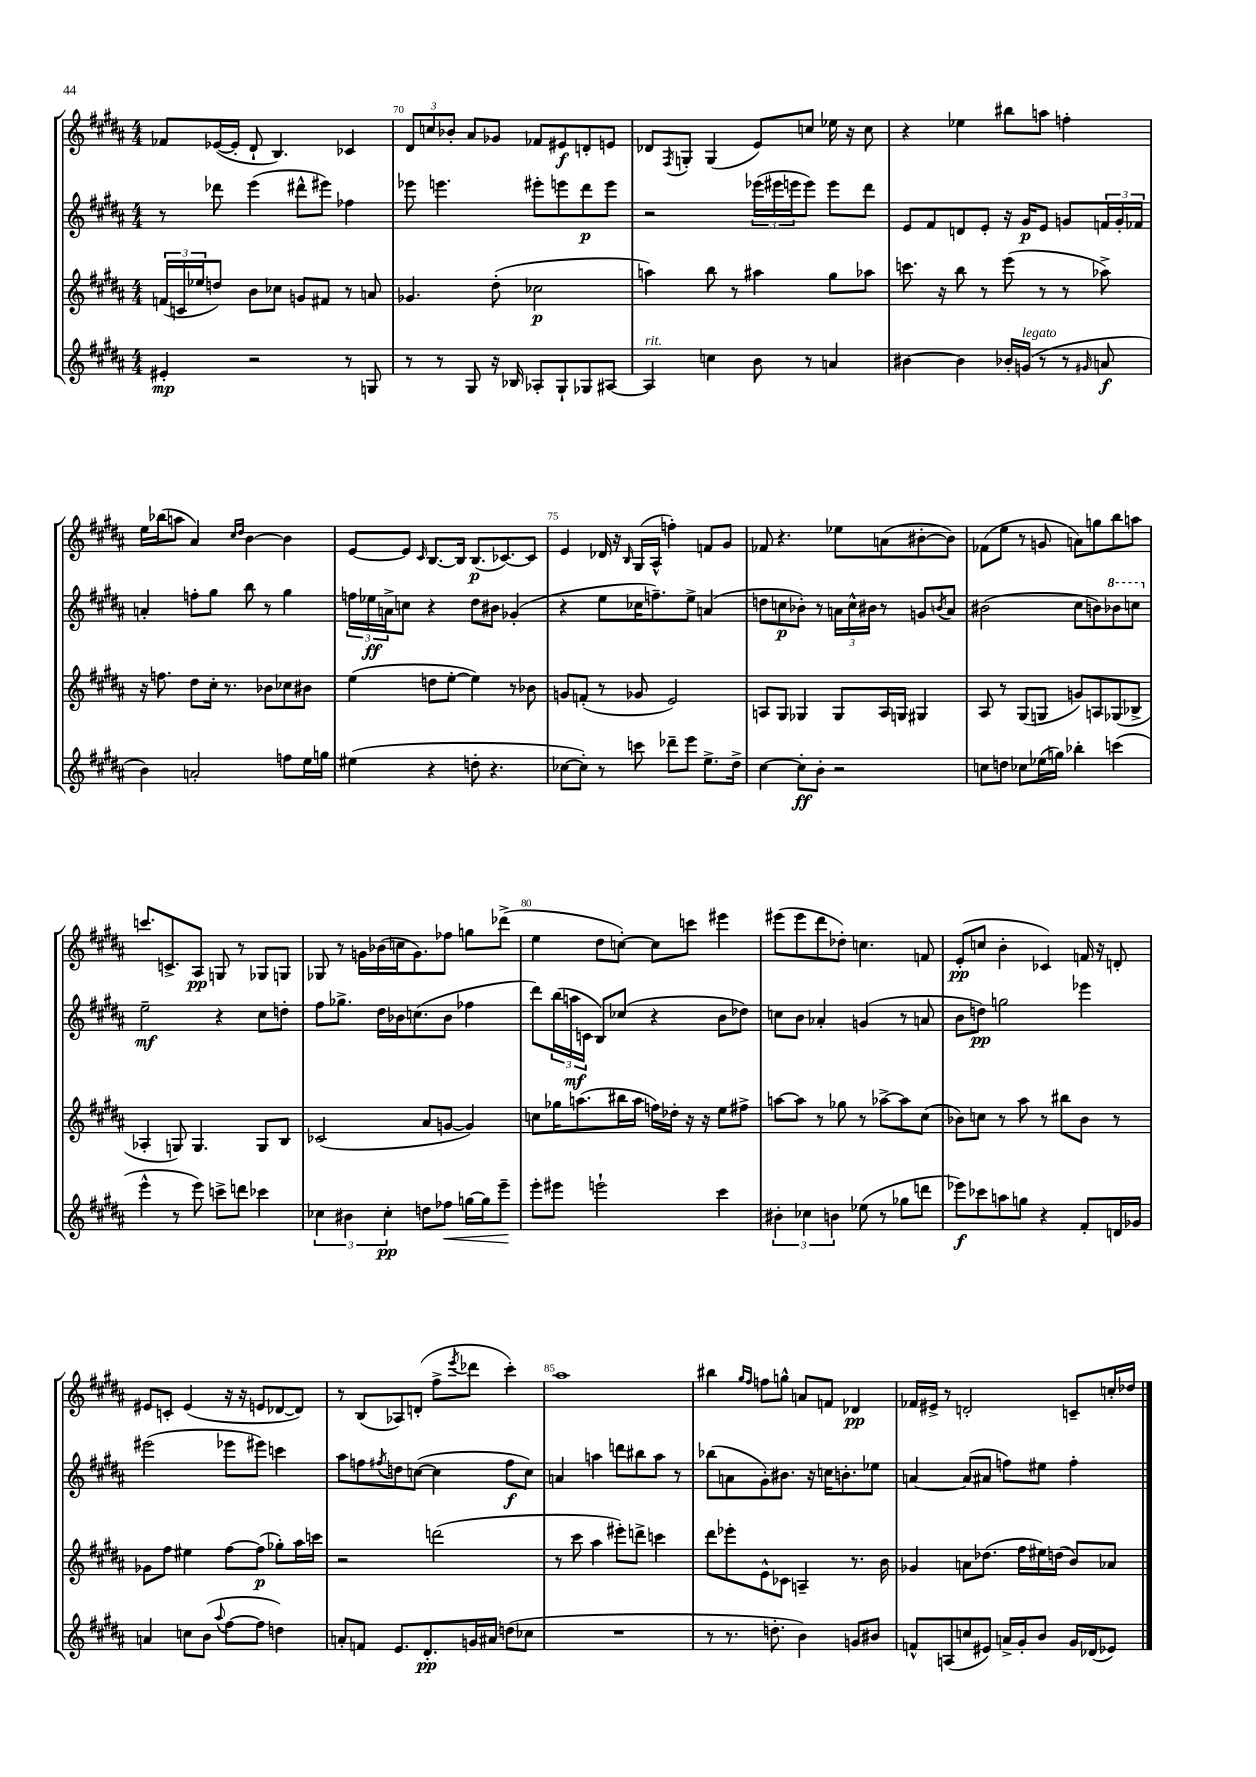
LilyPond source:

<<
\new StaffGroup <<
\new Staff = "s0" {
    \clef treble \key b \major \numericTimeSignature \time 4/4
    fes'8 ees'16~( ees'16-. dis'8-! b4.) ces'4 |
    \tuplet 3/2 { dis'8 c''8 bes'8-. } ais'8 ges'8 fes'8 eis'8\f d'8-. e'8 |
    des'8 \acciaccatura { fis8 } g8-. g4( e'8) c''8 ees''16 r16 c''8 |
    r4 ees''4 bis''8 a''8 f''4-. |
    e''16 bes''16( a''8 ais'4) \grace { cis''16 dis''16 } b'4~ b'4 |
    e'8~ e'8 \grace { cis'16 } b8.~ b16 b8.\p( ces'8.~) ces'8 |
    e'4 des'16 r16 \grace { b16 } gis16( ais16-^ f''4-.) f'8 gis'8 |
    fes'8 r4. ees''8 a'8( bis'8~-. bis'8) |
    fes'8( e''8 r8 g'8 a'8) g''8 b''8 a''8 |
    c'''8. c'8.-> ais8\pp g8 r8 ges8 g8 |
    ges8 r8 g'16 bes'16( c''16 g'8.) fes''8 g''8 des'''8->( |
    e''4 dis''8 c''8~-.) c''8 c'''8 eis'''4 |
    eis'''8( eis'''8 dis'''8 des''8-.) c''4. f'8 |
    e'8-.\pp( c''8 b'4-. ces'4) f'16 r16 d'8-. |
    eis'8 c'8-. eis'4( r16 r16 e'8 des'8~ des'8) |
    r8 b8( aes8) d'8-.( fis''8-> \acciaccatura { e'''8 } des'''8 cis'''4-.) |
    ais''1 |
    bis''4 \grace { gis''16 fis''16 } f''8 g''8-^ a'8 f'8 des'4\pp |
    fes'16 eis'16-> r8 d'2-. c'8-- c''16-. des''16 \bar "|." |
}
\new Staff = "s1" {
    \clef treble \key b \major \numericTimeSignature \time 4/4
    r8 des'''8 e'''4( dis'''8-^ eis'''8) fes''4 |
    ees'''8 e'''4. eis'''8-. e'''8 dis'''8\p e'''8 |
    r2 \tuplet 3/2 { ees'''16( eis'''16 e'''16 } e'''8) e'''8 dis'''8 |
    e'8 fis'8 d'8 e'8-. r16 gis'16\p e'8 g'8 \tuplet 3/2 { f'16 g'16-. fes'16 } |
    a'4-. f''8-. gis''8 b''8 r8 gis''4 |
    \tuplet 3/2 { f''16 ees''16\ff a'16-> } c''8 r4 dis''8 bis'8 ges'4-.( |
    r4 e''8 ces''16 f''8.--) e''8-> a'4( |
    d''8 c''8\p bes'8-.) r8 \tuplet 3/2 { a'16 c''16-^ bis'16 } r8 g'8 \acciaccatura { b'8 } a'8 |
    bis'2( cis''8 b'8) \ottava #1 bes''8 c'''8 \ottava #0 |
    e''2--\mf r4 cis''8 d''8-. |
    fis''8 ges''8.-> dis''16 bes'16 c''8.( bes'8 fes''4 |
    dis'''8) \tuplet 3/2 { b''16( a''16\mf c'16 } b8) ces''8( r4 b'8 des''8) |
    c''8 b'8 aes'4-. g'4( r8 a'8 |
    b'8 d''8\pp) g''2 ees'''4 |
    eis'''2( ees'''8 eis'''8) c'''4 |
    ais''8 f''8 \acciaccatura { fis''8 } d''8 c''8~( c''4 fis''8\f c''8) |
    a'4 a''4 d'''8 bis''8 a''8 r8 |
    bes''8( a'8 gis'8-.) bis'8. r16 c''16 b'8.-. ees''8 |
    a'4~ a'8( ais'8 f''8) eis''8 f''4-. \bar "|." |
}
\new Staff = "s2" {
    \clef treble \key b \major \numericTimeSignature \time 4/4
    \tuplet 3/2 { f'16( c'16 ees''16 } d''8) b'8 ces''8 g'8 fis'8 r8 a'8 |
    ges'4. dis''8-.( ces''2\p |
    a''4) b''8 r8 ais''4 gis''8 aes''8 |
    c'''8. r16 b''8 r8 e'''8( r8 r8 aes''8->) |
    r16 f''8. dis''8 cis''16-. r8. bes'8 ces''8 bis'8 |
    e''4( d''8 e''8~-. e''4) r8 bes'8 |
    g'8 f'8-.( r8 ges'8 e'2) |
    a8 gis8 ges4 ges8 a16 g16 gis4 |
    ais8 r8 gis8( g8 g'8) a8 ges8( bes8-> |
    aes4-. g8) g4. g8 b8 |
    ces'2( ais'8 g'8~ g'4) |
    c''8 ges''16 a''8.( bis''16 a''16 f''16) des''16-. r16 r16 e''8 fis''8-> |
    a''8~ a''8 r8 ges''8 r8 aes''8~-> aes''8 cis''8( |
    bes'8) c''8 r8 ais''8 r8 bis''8 bes'8 r8 |
    ges'8 fis''8 eis''4 fis''8~ fis''8\p( ges''8-.) ais''16 c'''16 |
    r2 d'''2( |
    r8 cis'''8 ais''4 eis'''8-.) d'''8-> c'''4 |
    dis'''8 ees'''8-. e'8-^ ces'8 a4-- r8. b'16 |
    ges'4 a'8 des''8.( fis''16 eis''16) d''16( b'8) aes'8 \bar "|." |
}
\new Staff = "s3" {
    \clef treble \key b \major \numericTimeSignature \time 4/4
    eis'4-.\mp r2 r8 g8 |
    r8 r8 gis8 r16 bes16 aes8-. gis8-! ges8 ais8~ |
    ais4^\markup { \italic "rit." } c''4 b'8 r8 a'4 |
    bis'4~ bis'4 bes'16-. g'16^\markup { \italic "legato" }( r8 r8 \grace { gis'16 } a'8\f |
    b'4) a'2-. f''8 e''16 g''16 |
    eis''4( r4 d''8-. r4. |
    ces''8~ ces''8-.) r8 c'''8 des'''8-- e'''8 e''8.-> dis''16-> |
    cis''4~ cis''8-.\ff b'8-. r2 |
    c''8 d''8 ces''8 ees''16( g''16) bes''4-. c'''4( |
    e'''4-^ r8 e'''8) c'''8-> d'''8 ces'''4 |
    \tuplet 3/2 { ces''4 bis'4 ces''4-.\pp } d''8 fes''8\< g''16~ g''16 e'''8--\! |
    e'''8-. eis'''8 e'''2-! cis'''4 |
    \tuplet 3/2 { bis'4-. ces''4 b'4 } ees''8( r8 ges''8 d'''8 |
    ees'''8\f) ces'''8 a''8 g''8 r4 fis'8-. d'16 ges'16 |
    a'4 c''8 b'8( \appoggiatura { ais''8 } fis''8~ fis''8 d''4) |
    a'8-. f'8 e'8. dis'8.-.\pp g'16 ais'16 d''8( ces''8 |
    R1 |
    r8 r8. d''8.-. b'4) g'8 bis'8 |
    f'8-^ a8( c''8 eis'8) a'16-> gis'16-. b'8 gis'16 des'16( ees'8) \bar "|." |
}
>>
>>
\layout { \context { \Score currentBarNumber = #69 \override BarNumber.break-visibility = ##(#f #t #t) barNumberVisibility = #(every-nth-bar-number-visible 5) } }
